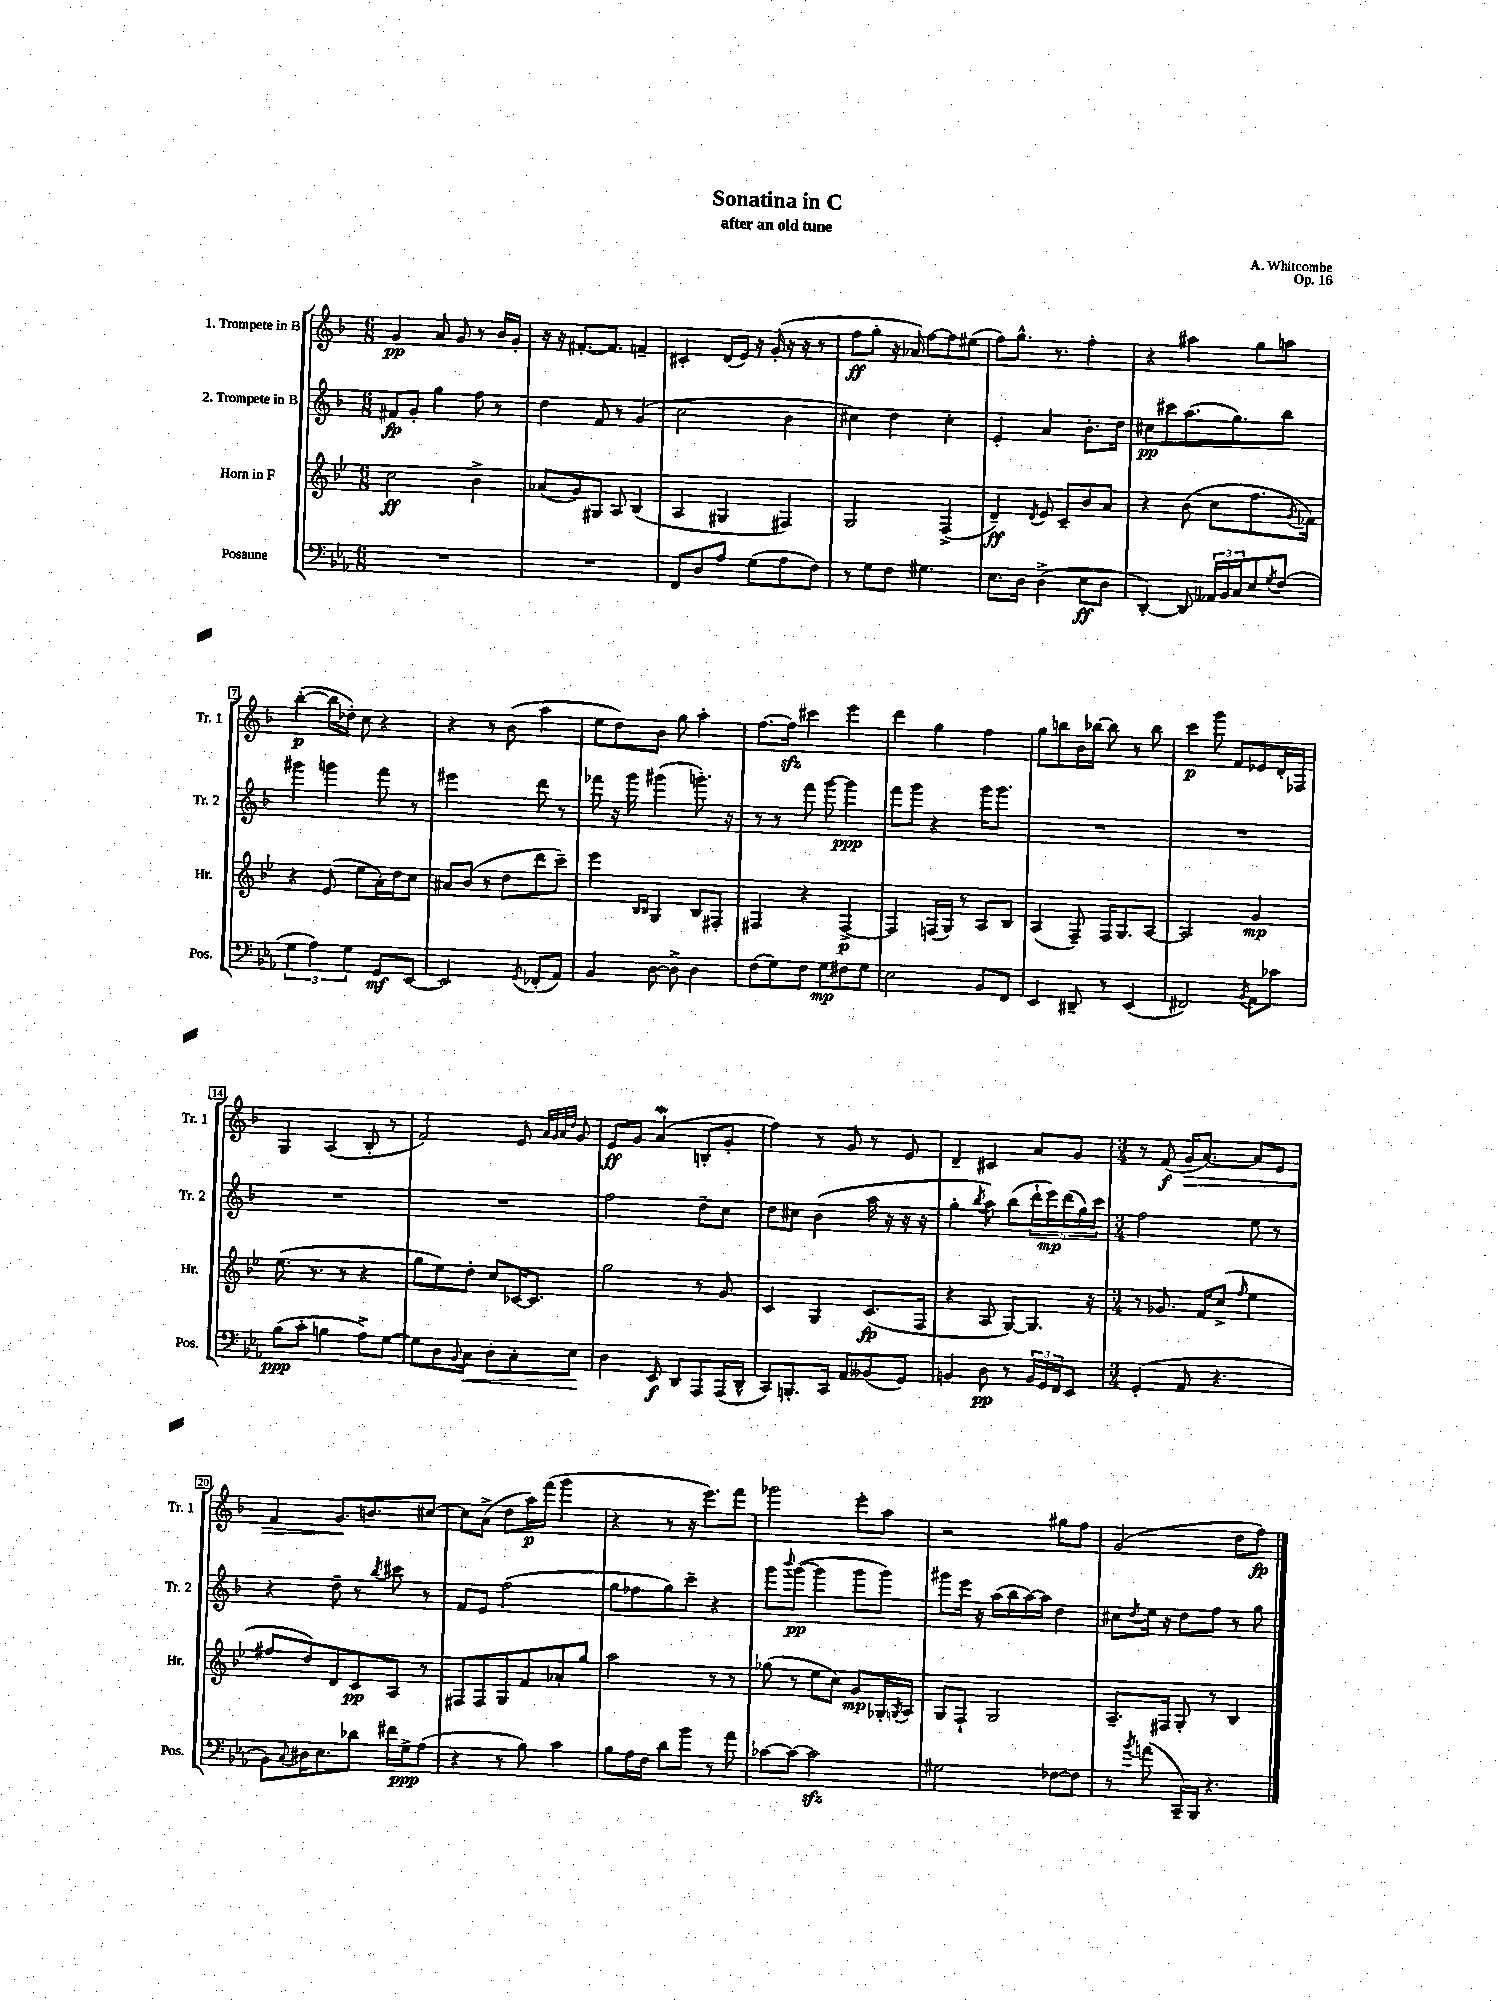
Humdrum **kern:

**kern	**kern	**kern	**kern
*staff4	*staff3	*staff2	*staff1
*clefF4	*clefG2	*clefG2	*clefG2
*k[b-e-a-]	*k[b-e-]	*k[b-]	*k[b-]
*M6/8	*M6/8	*M6/8	*M6/8
2.r	2cc	8f#	4g
.	.	8g'	.
.	.	4gg	8a
.	.	.	8g
.	4b-^	8ff	8r
.	.	8r	16b-
.	.	.	16g'
=	=	=	=
2.r	(8a-	4dd	16r
.	.	.	16r
.	8g)	.	[8.f#'
.	8G#	8f	.
.	.	.	8.f#]
.	8A	8r	.
.	(4B-	(4g	4f~
=	=	=	=
8FF	4A	2cc	4c#'
8D	.	.	.
8A-	4G#	.	(16d
.	.	.	16e)
(8G	.	.	16r
.	.	.	(16g'
8A-	4F#)	4b-	16r
.	.	.	16r
8F)	.	.	8r
=	=	=	=
8r	2G	4cc#)	8ff
8G	.	.	8gg'
8F	.	4dd	16r
.	.	.	16a-)
4.G#	.	.	[8ff
.	(4F^	4cc#'	8ff]
.	.	.	(8ee#
=	=	=	=
8.E-	4d~)	4e'	8ff)
.	.	.	8.gg^^
16D	.	.	.
.	8qd	.	.
(4D^	8e-	4a	.
.	.	.	8.r
.	8c~	.	.
8E-	8b-	8.b-'	4ff'
8D	8a	.	.
.	.	16dd	.
=	=	=	=
[4DD')	4r	8cc#	4r
.	.	8ccc#	.
8DD]	(8b-	(8.aa	4aa#
24AA--	8cc	.	.
24BB-	.	.	.
.	.	8.gg)	.
24C	.	.	.
8E-	8.ff	.	8gg
8qG	.	.	.
(8F	.	8bb-	8aa
.	8qg	.	.
.	16f-)	.	.
=	=	=	=
6G	4r	4ggg#	([4bb-'
6A-)	.	.	.
.	(8e-	4ggg	16bb-]
.	.	.	16dd-')
6G	.	.	.
.	8ee-	.	8cc
8GG	16a')	8fff	4r
.	16dd	.	.
[8EE-	8cc	8r	.
=	=	=	=
2EE-]	8a#	2eee#	4r
.	(8b-	.	.
.	8r	.	8r
.	8dd	.	(8b-
8qGG	.	.	.
(8FF-'	8ddd	8ddd	4aa
8AA-)	8ccc~)	8r	.
=	=	=	=
4BB-	4eee-	8fff-	8ee
.	.	16r	8dd)
.	.	16ggg	.
.	16qqB-	.	.
.	16qqB-	.	.
[8D	4G	(4ggg#	8b-
8D^]	.	.	8gg
4D	8B-	8.ggg')	4aa'
.	8F#'	.	.
.	.	16r	.
=	=	=	=
(8F	4F#	8r	[8.ff
8G)	.	8r	.
.	.	.	16ff]
8F	4r	8fff	4ccc#
8G	.	[8ggg	.
8F#	[4F#^	4ggg]	4eee
8G	.	.	.
=	=	=	=
2E-	4F#]	8fff	4ddd
.	.	8ggg	.
.	(16F	4r	4gg
.	16G)	.	.
.	8r	.	.
8BB-	8A	16ggg	4ff
.	.	8.ggg	.
8FF	8B-	.	.
=	=	=	=
4EE-	(4A	2.r	8gg
.	.	.	8bb
8DD#~	8F~)	.	16b-
.	.	.	[16bb-
8r	16F	.	8bb-]
.	8.G	.	.
(4EE-	.	.	8r
.	[8A	.	8bb-
=	=	=	=
2FF#)	2A]	2.r	4ccc
.	.	.	8ggg
.	.	.	8f
8qBB-	.	.	.
8AA-	4g	.	8e-
8c-	.	.	16d'
.	.	.	16F-
=	=	=	=
(8B-	(8.ee-	2.r	4G
8c'	.	.	.
.	8.r	.	.
4B	.	.	(4A
.	8r	.	.
8A-^)	4r	.	8B-'
[8G	.	.	8r
=	=	=	=
8G]	8gg	2.r	2f)
8D	8ee-)	.	.
8qqBB-	.	.	.
8C	8dd'	.	.
8D'	8cc	.	.
8C'	[16c-	.	8e
.	8.c-]	.	.
.	.	.	32qqa
.	.	.	32qqg
.	.	.	32qqa
.	.	.	32qqdd
8E-	.	.	8g
=	=	=	=
4D	2gg	2ff	8e
.	.	.	8g
8EE-	.	.	(4a
8DD	.	.	.
8AAA-	8r	8dd~	8B'
(16AAA-	8g	8cc	8g'
16DD^^	.	.	.
=	=	=	=
8CC)	4c	8dd	4ff)
8.BBB'	.	8cc#	.
.	4G	(4b-	8r
16CC	.	.	.
8AA-	.	.	8g
(8BB--	(8.c	16aa	8r
.	.	16r	.
8GG)	.	16r	8e
.	16F	16r	.
=	=	=	=
4BB	4r	4gg'	4d~
.	.	8qbb-	.
8D	8A	8aa)	4c#
8r	[8G)	(8bb-	.
24BB	8.G]	20ddd`	8a
24GG	.	.	.
.	.	20eee)	.
24FF	.	.	.
.	.	(20ddd	.
8EE-	.	.	8g
.	.	20gg)	.
.	16r	.	.
.	.	20ccc	.
=	=	=	=
*M3/4	*M3/4	*M3/4	*M3/4
(4GG'	8r	2ff	8r
.	8.g-	.	(8f
8AA-	.	.	16g
.	16f	.	[8.a)
4.r	(8cc^	.	.
.	16qqff	.	.
.	4ee-	8ee	8a]
.	.	8r	8e
=	=	=	=
8BB-)	8ff#	4r	4f
8qqC	.	.	.
16D#	8dd)	.	.
8.E-	.	.	.
.	8d	8dd~	8.g
8d-	8c	8r	.
.	.	.	8.b
.	.	8qbb-	.
16f#	8A	8ccc#	.
16G^	.	.	.
(8A-	8r	8r	[8cc#
=	=	=	=
4r	8F#	8f	8cc#]
.	8F#	8e	(8a^
8r	8G	(2ff	8dd
8B-)	8f	.	16aa)
.	.	.	(16fff
4c	8a-'	.	4ggg
.	8gg	.	.
=	=	=	=
8B-	2aa	8gg	4r
16A-	.	8ff-	.
16F	.	.	.
8d	.	8gg)	8r
8b-	.	8ccc~	16r
.	.	.	8.eee)
8r	8r	4r	.
8a-	8r	.	8fff
=	=	=	=
[8c-	(8gg-	8ggg	2ggg-
.	.	8qqbbb-	.
8c-_	8r	([8ggg	.
2c-]	8ee-	4ggg]	.
.	8cc)	.	.
.	8g	8ggg	8eee'
.	16G-'	8ggg)	8aa
.	8qG	.	.
.	16A	.	.
=	=	=	=
2G#	8G	8ggg#	2r
.	8F`	16eee	.
.	.	16r	.
.	2G	(16aa	.
.	.	16bb-	.
.	.	[16aa)	.
.	.	16aa]	.
[8F-	.	4dd	8gg#
8F-]	.	.	8ff
=	=	=	=
8r	8.A~	8cc#	(2g
8qb-	.	8qdd	.
(8a	.	16ee	.
.	16F#	16r	.
16CC~)	8G'	8dd	.
16BBB-	.	.	.
4.r	8r	8ff	.
.	4B-	8r	8dd
.	.	8gg	8ff)
==	==	==	==
*-	*-	*-	*-
